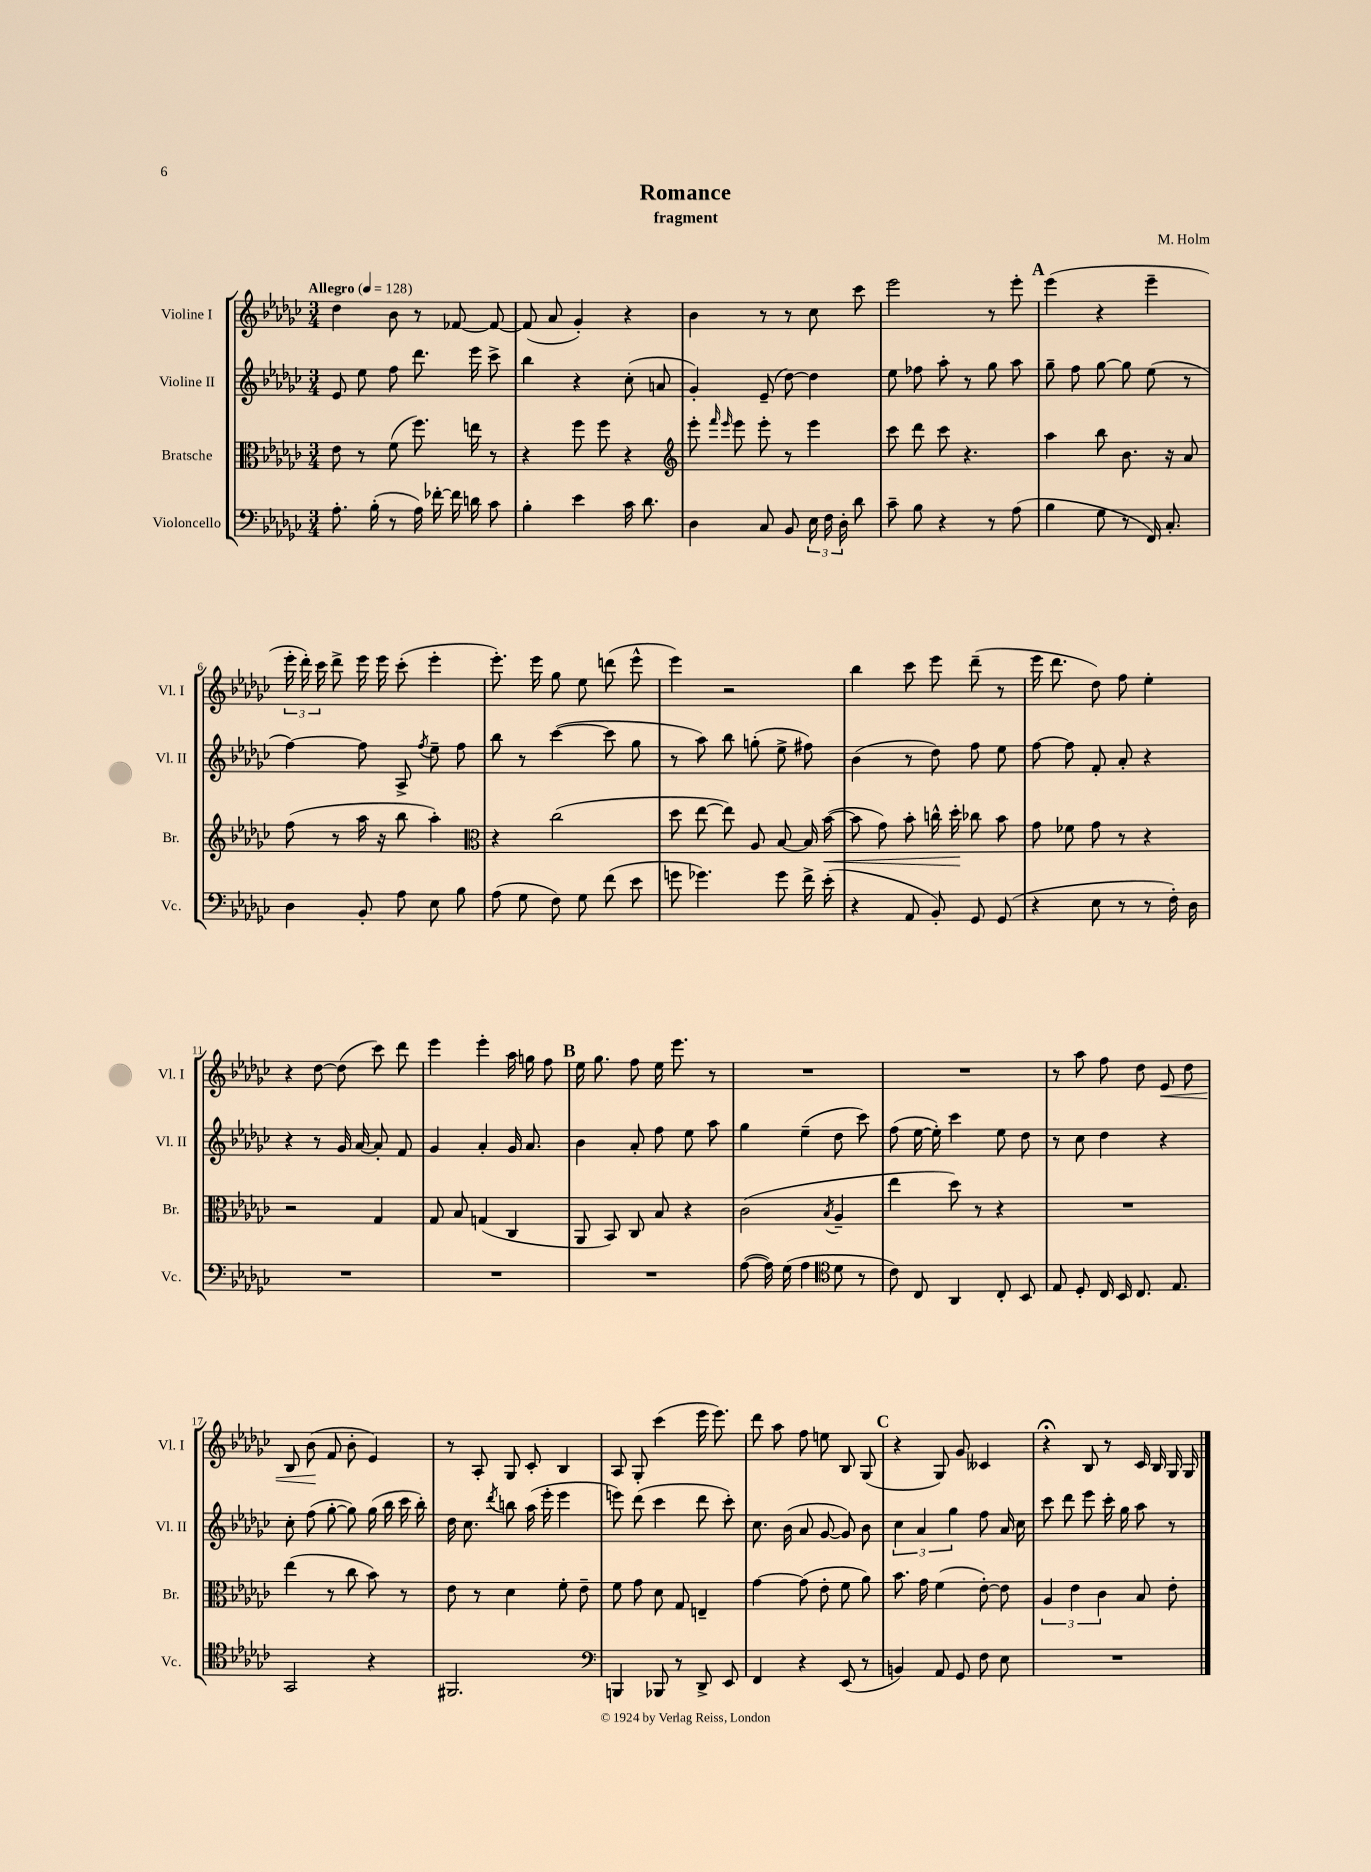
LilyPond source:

\header { title = "Romance" composer = "M. Holm" subtitle = "fragment" }
<<
\new StaffGroup <<
\new Staff = "s0" \with { instrumentName = "Violine I" shortInstrumentName = "Vl. I" } {
    \clef treble \key ges \major \numericTimeSignature \time 3/4 \tempo "Allegro" 4 = 128
    \autoBeamOff des''4 bes'8 r8 fes'8~ fes'8~ |
    fes'8( aes'8 ges'4-.) r4 |
    bes'4 r8 r8 ces''8 ces'''8 |
    ees'''2 r8 ees'''8-. |
    \mark \markup { \bold "A" } ees'''4( r4 ees'''4-- |
    \tuplet 3/2 { ees'''16-. des'''16-.) ces'''16 } des'''8-> ees'''16 ees'''16 ces'''8-.( ees'''4-. |
    ees'''8.-.) ees'''16 ges''8 ees''8 d'''8( ees'''8-^ |
    ees'''4) r2 |
    bes''4 ces'''8 ees'''8 des'''8--( r8 |
    ees'''16 des'''8. des''8) f''8 ees''4-. |
    r4 des''8~ des''8( ces'''8) des'''8 |
    ees'''4 ees'''4-. aes''16 g''16 f''8 |
    \mark \markup { \bold "B" } ees''16 ges''8. f''8 ees''16 ees'''8. r8 |
    R2. |
    R2. |
    r8 aes''8 f''8 des''8 ees'8\< des''8 |
    bes8 bes'8\!( f'8 bes'8-. ees'4) |
    r8 aes8-. ges8 ces'8-. bes4 |
    aes8 ges8-. ces'''4( ees'''16 ees'''8.) |
    des'''8 aes''8 f''8 e''8 bes8 ges8( |
    \mark \markup { \bold "C" } r4 ges8) ges'8 ceses'4 |
    r4\fermata bes8 r8 ces'16 bes16 ges16 ges16 \bar "|." |
}
\new Staff = "s1" \with { instrumentName = "Violine II" shortInstrumentName = "Vl. II" } {
    \clef treble \key ges \major \numericTimeSignature \time 3/4
    \autoBeamOff ees'8 ees''8 f''8 des'''8. ees'''16 ces'''8-> |
    bes''4 r4 ces''8-.( a'8 |
    ges'4-.) ees'8--( des''8~) des''4 |
    ees''8 fes''8 aes''8-. r8 ges''8 aes''8 |
    \mark \markup { \bold "A" } ges''8-- f''8 ges''8~ ges''8 ees''8( r8 |
    f''4~) f''8 aes8-> \acciaccatura { f''8 } ees''8-- f''8 |
    bes''8 r8 ces'''4~( ces'''8 ges''8 |
    r8 aes''8) bes''8 g''8-.( ees''8-> fis''8) |
    bes'4( r8 des''8) f''8 ees''8 |
    f''8~ f''8 f'8-. aes'8-. r4 |
    r4 r8 ges'16 aes'16~ aes'8-. f'8 |
    ges'4 aes'4-. ges'16 aes'8. |
    \mark \markup { \bold "B" } bes'4 aes'8-. f''8 ees''8 aes''8 |
    ges''4 ees''4--( des''8 ces'''8) |
    f''8( ees''16~ ees''16-.) ces'''4 ees''8 des''8 |
    r8 ces''8 des''4 r4 |
    ces''8-. f''8( ges''8~-. ges''8) ges''16( bes''16 ces'''16 bes''16-.) |
    des''16 ces''8. \acciaccatura { des'''8 } b''8 aes''16( ees'''16-. ees'''4 |
    e'''8) des'''8( ces'''4 des'''8 ces'''8-.) |
    ces''8. bes'16( aes'8 ges'8~ ges'8) bes'8 |
    \mark \markup { \bold "C" } \tuplet 3/2 { ces''4 aes'4 ges''4 } f''8 aes'16 ces''16 |
    ces'''8 des'''8 ees'''8 ces'''16-. ges''16 aes''8 r8 \bar "|." |
}
\new Staff = "s2" \with { instrumentName = "Bratsche" shortInstrumentName = "Br." } {
    \clef alto \key ges \major \numericTimeSignature \time 3/4
    \autoBeamOff ees'8 r8 f'8( f''8.) e''16 r8 |
    r4 f''8 f''8 r4 |
    \clef treble ees'''8-. \grace { f'''16 ees'''16 } ees'''8 ees'''8-. r8 ees'''4 |
    ces'''8 des'''8 ces'''8 r4. |
    \mark \markup { \bold "A" } aes''4 bes''8 bes'8. r16 aes'8 |
    f''8( r8 aes''16 r16 bes''8 aes''4-.) |
    \clef alto r4 ces''2( |
    des''8 ees''8~ ees''8) aes8 bes8~ bes16 bes'16~\<( |
    bes'8 ges'8) bes'8-. c''16-^ des''16-.\! ces''8 bes'8 |
    ges'8 fes'8 ges'8 r8 r4 |
    r2 ges4 |
    ges8 bes8 g4( ces4 |
    \mark \markup { \bold "B" } aes,8 bes,8) ces8 bes8 r4 |
    ces'2( \acciaccatura { bes8 } aes4-- |
    ees''4 des''8) r8 r4 |
    R2. |
    ees''4( r8 ces''8 bes'8) r8 |
    ees'8 r8 des'4 f'8-. ees'8-- |
    f'8 ges'8 des'8 ges8 e4-- |
    ges'4~ ges'8( ees'8-. f'8 aes'8) |
    \mark \markup { \bold "C" } bes'8. ges'16 f'4( ees'8~-.) ees'8 |
    \tuplet 3/2 { aes4 ees'4 ces'4 } bes8 ees'8-. \bar "|." |
}
\new Staff = "s3" \with { instrumentName = "Violoncello" shortInstrumentName = "Vc." } {
    \clef bass \key ges \major \numericTimeSignature \time 3/4
    \autoBeamOff aes8.-. bes16-.( r8 aes16) fes'16~-. fes'16 d'16 ces'8 |
    bes4-. ees'4 ces'16 des'8. |
    des4 ces8 bes,8 \tuplet 3/2 { ees16 f16 des16-. } des'8 |
    ces'8-- bes8 r4 r8 aes8( |
    \mark \markup { \bold "A" } bes4 ges8 r8 f,16) ces8.-. |
    des4 bes,8-. aes8 ees8 bes8 |
    aes8( ges8 f8) ges8 f'8( ees'8 |
    g'8 ges'4.) ges'8 f'16-> ees'16-.( |
    r4 aes,8 bes,8-.) ges,8 ges,8( |
    r4 ees8 r8 r8 f16-.) des16 |
    R2. |
    R2. |
    \mark \markup { \bold "B" } R2. |
    aes8~( aes16) ges16( aes4 \clef tenor des'8 r8 |
    ces'8) ces8 aes,4 ces8-. bes,8 |
    ees8 des8-. ces16 bes,16 ces8. ees8. |
    ges,2 r4 |
    fis,2. |
    \clef bass b,,4 bes,,8 r8 des,8-> ees,8 |
    f,4 r4 ees,8( r8 |
    \mark \markup { \bold "C" } b,4) aes,8 ges,8 f8 ees8 |
    R2. \bar "|." |
}
>>
>>
